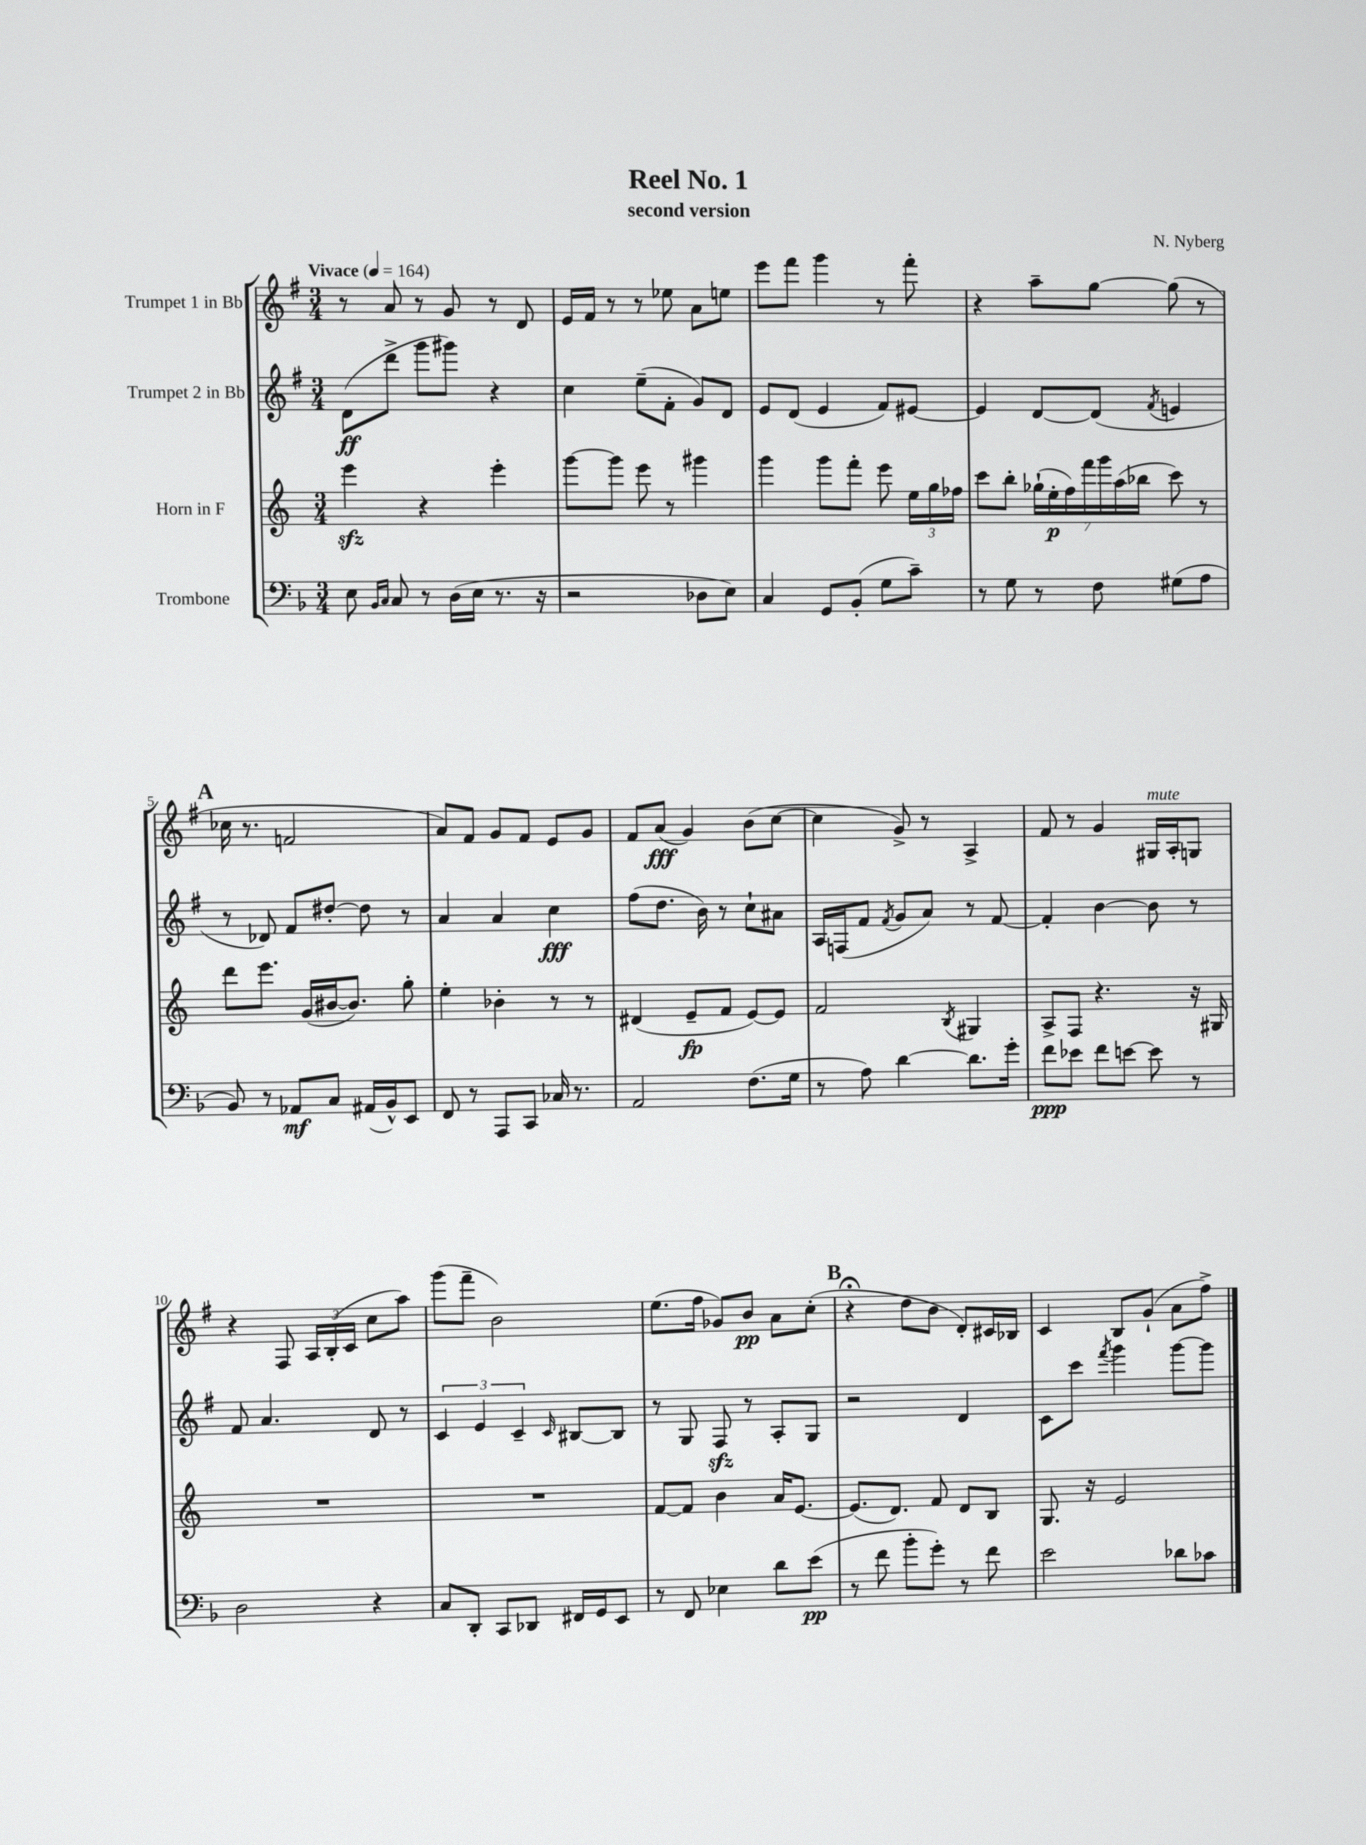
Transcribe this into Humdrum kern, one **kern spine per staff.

**kern	**kern	**kern	**kern
*staff4	*staff3	*staff2	*staff1
*clefF4	*clefG2	*clefG2	*clefG2
*k[b-]	*k[]	*k[f#]	*k[f#]
*M3/4	*M3/4	*M3/4	*M3/4
*MM164	*MM164	*MM164	*MM164
8E	4eee	(8d	8r
16qqBB-	.	.	.
16qqC	.	.	.
8C	.	8ddd^	8a
8r	4r	8ggg	8r
(16D	.	8ggg#)	8g
16E	.	.	.
8.r	4eee'	4r	8r
.	.	.	8d
16r	.	.	.
=	=	=	=
2r	[8ggg	4cc	16e
.	.	.	16f#
.	8ggg]	.	8r
.	8eee	(8ee~	8r
.	8r	8f#'	8ee-
8D-	4ggg#	8g)	8a
8E)	.	8d	8ee
=	=	=	=
4C	4ggg	8e	8eee
.	.	(8d	8fff#
8GG	8ggg	4e	4ggg
(8BB-'	8fff'	.	.
8G	8eee	8f#)	8r
8c~)	24ee	[8e#	8fff#'
.	24gg	.	.
.	24ff-	.	.
=	=	=	=
8r	8ccc	4e#]	4r
8G	8bb'	.	.
8r	(28gg-`	[8d	8aa~
.	28ee'	.	.
.	28ff)	.	.
.	28fff	.	.
8F	.	(8d]	[8gg
.	28ggg	.	.
.	(28aa	.	.
.	28bb-	.	.
.	.	8qf#	.
(8G#	8ccc)	4e	(8gg]
8A	8r	.	8r
=	=	=	=
8BB-)	8ddd	8r	16cc-
.	.	.	8.r
8r	8.eee	8d-)	.
8AA-	.	8f#	2f
.	(16g	.	.
8C	[16b#	[8dd#'	.
.	8.b#])	.	.
(16AA#	.	8dd#]	.
16BB-^^)	.	.	.
8EE	8gg'	8r	.
=	=	=	=
8FF	4ee'	4a	8a)
8r	.	.	8f#
8AAA	4b-'	4a	8g
8CC	.	.	8f#
16C-	8r	4cc	8e
8.r	.	.	.
.	8r	.	8g
=	=	=	=
2AA	(4d#	(8ff#	8f#
.	.	8.dd	(8a
.	8e~	.	4g)
.	.	16b)	.
.	8f	8r	.
(8.F	[8e)	8cc`	(8b
.	8e]	8a#	[8cc
16G	.	.	.
=	=	=	=
8r	2f	16A	4cc]
.	.	(16F	.
8A)	.	8f#	.
.	.	8qf#	.
[4d	.	8g	8g^)
.	.	8a)	8r
.	8qB	.	.
8.d]	4G#	8r	4A^
.	.	[8f#	.
16g'	.	.	.
=	=	=	=
8f	8A^	4f#']	8f#
8e-	8F	.	8r
8f	4.r	[4b	4g
[8e	.	.	.
8e]	.	8b]	16G#
.	.	.	16A'
8r	16r	8r	8G
.	16G#	.	.
=	=	=	=
2D	2.r	8f#	4r
.	.	4.a	.
.	.	.	8F#
.	.	.	24A
.	.	.	(24B'
.	.	.	24c
4r	.	8d	8cc
.	.	8r	8aa)
=	=	=	=
8C	2.r	6c	(8ggg
8DD'	.	.	8fff#~
.	.	6e	.
8CC	.	.	2b)
.	.	6c~	.
8DD-	.	.	.
.	.	16qqc	.
16FF#	.	[8B#	.
16GG	.	.	.
8EE	.	8B#]	.
=	=	=	=
8r	[8f	8r	(8.ee
8FF	8f]	8G	.
.	.	.	16ff#
4E-	4b	8F#	8g-)
.	.	8r	8b
8d	16a	8A'	8a
.	[8.e	.	.
(8e	.	8G	(8cc'
=	=	=	=
8r	(8.e]	2r	4r;
8f	.	.	.
.	8.d)	.	.
8b-'	.	.	8dd
8g')	8f	.	8b
8r	8d	4d	8d')
8f	8B	.	16c#
.	.	.	16B-
=	=	=	=
2e	8.G	8c	4c
.	.	8ccc	.
.	16r	.	.
.	.	8qfff#	.
.	2e	4ggg	8B
.	.	.	(8g`
8d-	.	[8ggg	8a
8c-	.	8ggg]	8ff#^)
==	==	==	==
*-	*-	*-	*-
